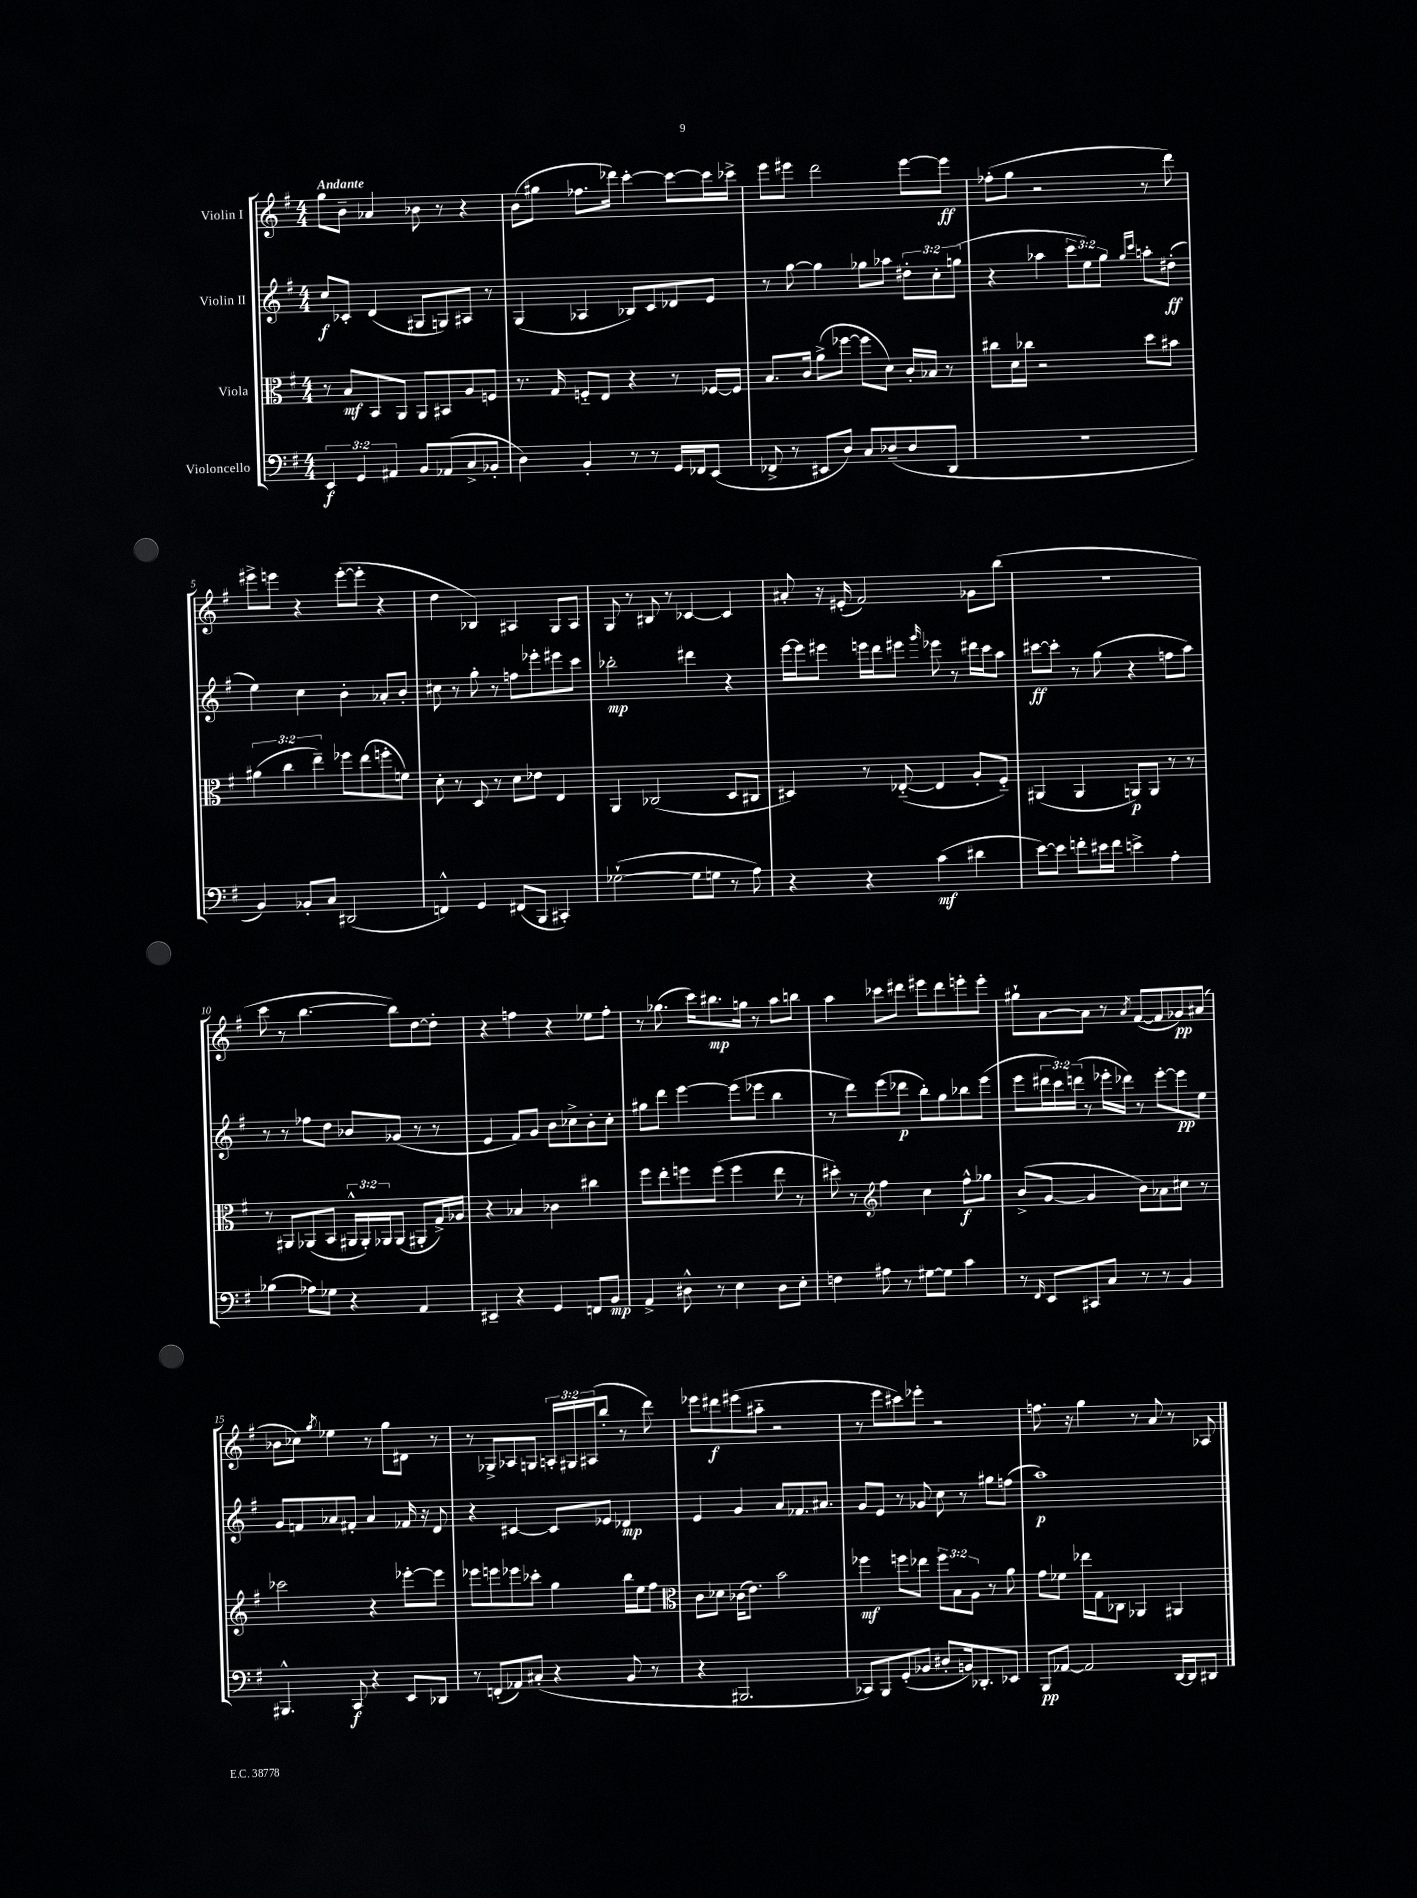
<<
\new StaffGroup <<
\new Staff = "s0" \with { instrumentName = "Violin I" } {
    \clef treble \key g \major \numericTimeSignature \time 4/4 \override Staff.TupletNumber.text = #tuplet-number::calc-fraction-text \tempo "Andante"
    g''8 b'8-- aes'4 bes'8 r8 r4 |
    b'8( gis''8 fes''8. des'''16) c'''4~-. c'''8~ c'''16 ces'''16-> |
    e'''8 eis'''8 d'''2 eis'''8~ eis'''8\ff |
    fes''8-.( g''8 r2 r8 d'''8) |
    eis'''8-> e'''8 r4 e'''8~-.( e'''8-. r4 |
    d''4 bes4) ais4 g8 ais8 |
    g8 r8 bis8 r8 ces'4~ ces'4 |
    ais'8-. r16 eis'16-.( fis'2) ges'8 b''8( |
    r1 |
    c'''8 r8 b''4.~ b''8) d''8~ d''8-. |
    r4 f''4 r4 ees''8 f''8-. |
    r8 ges''8.( c'''16) bis''8.\mp g''16 r8 a''8 b''8 |
    a''4 ces'''8 dis'''8 eis'''8 dis'''8 e'''8-. e'''8-. |
    gis''8-! a'8~ a'8 r8 \acciaccatura { a'8 } fis'8~( fis'8 ges'8\pp) ais'8( |
    bes'8 ces''8) \acciaccatura { g''8 } ees''4 r8 g''8 dis'8 r8 |
    r8 ges8-> aes8 g8 \tuplet 3/2 { a16-. gis16 ais16( } b''8-. r8 d'''8) |
    ees'''8 dis'''8\f eis'''8( ais''8-_ r2 |
    r8 e'''8 cis'''8) ees'''8-. r2 |
    f''8. r16 g''4 r8 a'8 r8 aes8 \bar "|." |
}
\new Staff = "s1" \with { instrumentName = "Violin II" } {
    \clef treble \key g \major \numericTimeSignature \time 4/4 \override Staff.TupletNumber.text = #tuplet-number::calc-fraction-text
    c''8\f ces'8-. d'4( gis8 g8) ais8 r8 |
    g4( aes4 bes8) c'8 des'8 e'8 |
    r8 g''8~ g''4 ges''8 aes''8 \tuplet 3/2 { dis''8-. c''8-. g''8( } |
    r4 aes''4 \tuplet 3/2 { c'''8 e''8) g''8 } \grace { g''16 c'''16 } a''8-. dis''8-.\ff( |
    e''4) c''4 b'4-. aes'8-. b'8-. |
    cis''8 r8 g''8-. r8 f''8 ees'''8-. eis'''8 c'''8 |
    bes''2-.\mp dis'''4 r4 |
    e'''16~ e'''16 eis'''8 e'''16 d'''16 eis'''8 \grace { g'''16 } ees'''8 r8 dis'''16 c'''16 a''8 |
    cis'''8~\ff cis'''8-. r8 g''8( r4 f''8 a''8) |
    r8 r8 fes''8 d''8 bes'8 ges'8( r8 r8 |
    e'4 fis'8) g'8 b'8 ces''8-> b'8-. ces''8-. |
    gis''8 d'''8 e'''4~ e'''8( ees'''8 b''4 |
    r8 d'''8) e'''8( des'''8\p b''8-.) g''8 bes''8 e'''8( |
    e'''8 \tuplet 3/2 { dis'''16 c'''16) d'''16( } r8 ees'''16-. des'''16) r8 ees'''8~-. ees'''8\pp e''8 |
    g'8 f'8 aes'8 fis'8-. aes'4 fes'16 r16 d'8 |
    r4 cis'4~ cis'8 ees'8 des'4\mp |
    e'4 g'4 a'8 fes'8. ais'8. |
    g'8 e'8 r8 ges'8 c''8 r8 gis''8 f''8( |
    a''1\p) \bar "|." |
}
\new Staff = "s2" \with { instrumentName = "Viola" } {
    \clef alto \key g \major \numericTimeSignature \time 4/4 \override Staff.TupletNumber.text = #tuplet-number::calc-fraction-text
    r8 b8\mf b,8 a,8 a,8 bis,8 a8 f8 |
    r8. g16 f8-_ e8 r4 r8 fes16~ fes16 |
    b8. c'16 a'8->( fes''8~ fes''8 d'8) c'16-. bes16 r8 |
    cis''8 d'16 ces''16 r2 d''8 bis'8 |
    \tuplet 3/2 { ais'4( c''4 e''4--) } fes''8 e''8( f''8-. f'8) |
    d'8-. r8 d8 r8 d'8 ees'8 e4 |
    a,4 ces2( d8 cis8 |
    dis4) r8 ees8~-_( ees4 a8-. fis8-_) |
    ais,4( ais,4 a,8\p) a,8 r8 r8 |
    r8 ais,8 aes,8( b,8 \tuplet 3/2 { ais,16-^ ais,16-.) aes,16 } aes,8( ais,8-. g16->) aes16 |
    r4 bes4 ces'4 cis''4 |
    fis''8 e''8-. f''8 f''8( f''4 e''8 r8 |
    dis''8-.) r8 \clef treble fis''4 c''4 fis''8-^\f ges''8 |
    b'8->( g'8~ g'4 b'8) aes'8 cis''8 r8 |
    ces'''2 r4 ees'''8~-. ees'''8 |
    ees'''8 e'''8 ees'''8 ces'''8-. g''4 b''16 e''16 fis''8 |
    \clef alto c'8 des'8 ces'16( e'8.) b'2 |
    fes''4\mf f''8 ees''8 \tuplet 3/2 { f''8 b8 a8 } r8 a'8 |
    g'8 fes'8 ees''16 g16 ces8 aes,4 ais,4 \bar "|." |
}
\new Staff = "s3" \with { instrumentName = "Violoncello" } {
    \clef bass \key g \major \numericTimeSignature \time 4/4 \override Staff.TupletNumber.text = #tuplet-number::calc-fraction-text
    \tuplet 3/2 { e,4\f g,4 ais,4 } b,8 aes,8( c8-> bes,8-. |
    d4) b,4-. r8 r8 g,16 fes,16 e,8( |
    fes,8-> r8 eis,8 d8) c8 des8--( des8 d,8 |
    R1 |
    b,4) bes,8-. c8 dis,2( |
    f,4-^) g,4 fis,8( b,,8 cis,4-.) |
    ges2~-!( ges8 g8 r8 a8) |
    r4 r4 c'4\mf( dis'4 |
    e'8~) e'8 f'8-. eis'16 f'16 e'4-> a4-. |
    bes4( aes8) ges8 r4 a,4 |
    eis,4-- r4 g,4 f,8 b,8\mp |
    a,4-> dis8-^ r8 e4 dis8 e8-. |
    f4 ais8 r8 gis8~ gis8 c'4 |
    r8 \grace { fis,16 } e,8 cis,8 c8 r8 r8 b,4 |
    bis,,4.-^ c,8\f r4 e,8 des,8 |
    r8 f,8-.( aes,8) cis8-.( r4 b,8 r8 |
    r4 bis,,2. |
    ces,8) b,,8 g,8-.( bes,8 dis8-. b,16) des,8.-. ees,8 |
    b,,8\pp aes,8~ aes,2 d,16~ d,16 dis,8 \bar "|." |
}
>>
>>
